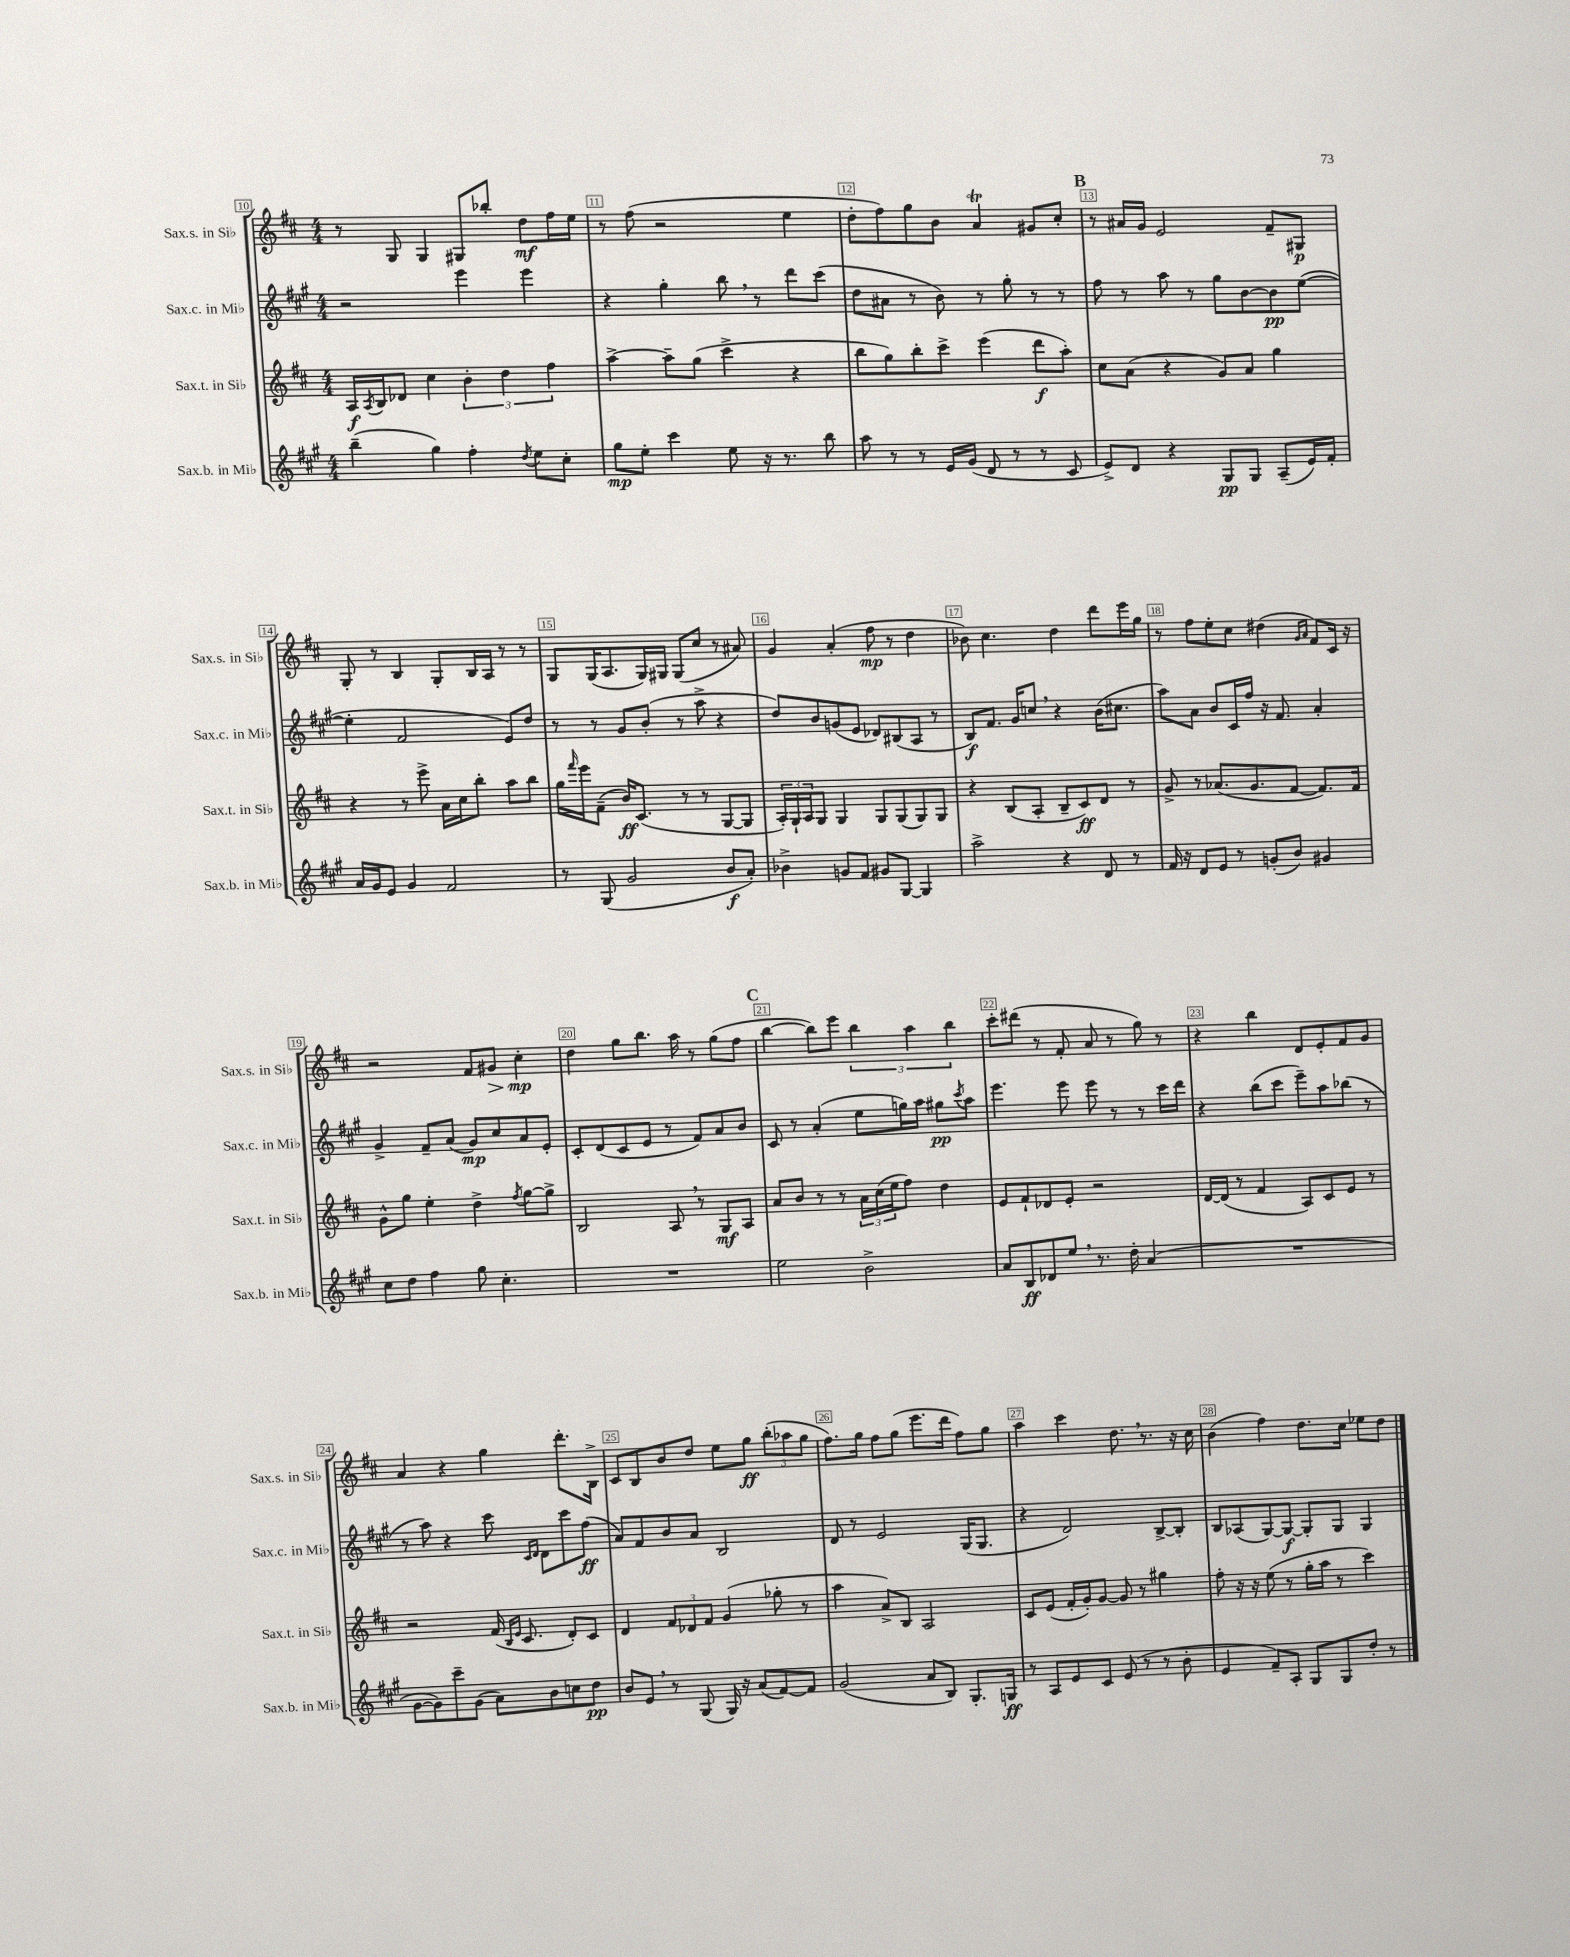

**kern	**kern	**kern	**kern
*staff4	*staff3	*staff2	*staff1
*clefG2	*clefG2	*clefG2	*clefG2
*k[f#c#g#]	*k[f#c#]	*k[f#c#g#]	*k[f#c#]
*M4/4	*M4/4	*M4/4	*M4/4
(4bb~	16A	2r	8r
.	8qA	.	.
.	16B	.	.
.	8d-	.	8G
4gg#)	4cc#	.	4G
4ff#'	6b'	4eee	8G#
.	.	.	8bb-'
.	6dd	.	.
8qdd	.	.	.
8ee	.	4eee	8dd
.	6ff#	.	.
8cc#'	.	.	16ff#
.	.	.	16ee
=	=	=	=
8gg#	[4aa^	4r	8r
8ee'	.	.	(8ff#
4ccc#	8aa~]	4gg#'	2r
.	(8gg	.	.
8ee	4ccc#^	8bb	.
16r	.	8r	.
8.r	.	.	.
.	4r	8ddd	4ee
8bb	.	(8ccc#	.
=	=	=	=
8aa	8bb	8dd	8dd'
8r	8gg)	8a#	8ff#)
8r	8bb'	8r	8gg
16e	8ccc#^	8b)	8b
(16g#	.	.	.
8d	(4eee	8r	4a
8r	.	8gg#'	.
8r	8ddd	8r	8g#
8c#	8aa')	8r	8cc#'
=	=	=	=
8e^)	8cc#	8ff#	8r
8d	(8a	8r	16a#
.	.	.	16g
4r	4r	8aa	2e
.	.	8r	.
8G#	8g)	8gg#	.
8G#	8a	[8b	.
(8A~	4gg	8b]	8f#~
16e)	.	([8ee	8G#
16f#'	.	.	.
=	=	=	=
16a	4r	4ee']	8G'
16g#	.	.	.
8e	.	.	8r
4g#	8r	2f#	4B
.	8eee^	.	.
2f#	16a	.	8G'
.	16cc#	.	.
.	8bb'	.	16B
.	.	.	16A
.	8aa	8e)	8r
.	8bb	8dd	8r
=	=	=	=
8r	16gg	8r	8G
.	16qqfff#	.	.
.	16eee	.	.
(8G#	(8f#~	8r	(16G
.	.	.	8.A
2g#	16b)	8g#	.
.	(8.c#	.	.
.	.	(8b'	16G)
.	.	.	16G#
.	8r	8r	(8G#
.	8r	8aa^	8cc#
8b	[8G	4r	8r
8a')	8G]	.	8a#)
=	=	=	=
4b-^	24A')	8dd)	4g
.	24G`	.	.
.	24A	.	.
.	8G	8b	.
8g	4G	(8g	(4a'
8f#	.	8e	.
8g#	8G	8d-)	8ff#
[8G#	(8G	(8B#	8r
4G#]	8G)	8A	4dd
.	8G	8r	.
=	=	=	=
2aa^	4r	8B)	8b-)
.	.	8.f#	4.cc#
.	(8B	.	.
.	.	16g#	.
.	8A'	8cc	.
4r	8B~	4r	4dd
.	8c#)	.	.
8d	8d	(16b	8ddd
.	.	8.cc#	.
8r	8r	.	16eee
.	.	.	16gg
=	=	=	=
16f#	8g^	8aa)	8r
16r	.	.	.
8d	8r	8a	8ff#
8e	(8.a-	8b	8ee'
8r	.	16c#	8cc#
.	8.g	16ff#	.
(8g'	.	16r	(4dd#
.	.	8.f#	.
8b)	[8f#	.	.
.	.	.	16qqg
.	.	.	16qqa
4g#	8.f#])	4a'	8f#)
.	.	.	16c#
.	16f#	.	16r
=	=	=	=
8cc#	8g^^	4g#^	2r
8dd	8gg	.	.
4ff#	4ee'	8f#~	.
.	.	(8a	.
8gg#	4dd^	8g#)	8f#
4.cc#'	.	8cc#	8g#
.	8qff#	.	.
.	[8gg	8a	4cc#'
.	8gg^]	8e'	.
=	=	=	=
1r	2B	8c#'	4dd
.	.	(8d	.
.	.	8c#	8gg
.	.	8e	8.bb
.	8A	8r	.
.	.	.	16aa
.	8r	8f#)	8r
.	8G	8a	(8gg
.	8A	8b	8ff#
=	=	=	=
2ee	8a	8c#	[4bb
.	8b	8r	.
.	8r	(4a'	8bb])
.	8r	.	8eee
2b^	24a	8ee	6bb
.	(24cc#	.	.
.	24ee	.	.
.	8ff#)	16gg)	.
.	.	.	6aa
.	.	16aa	.
.	4dd	8gg#	.
.	.	.	6bb
.	.	8qccc#	.
.	.	8aa	.
=	=	=	=
8a	8e	4.eee	8ccc#'
8B	8f#`	.	(8ddd#
8d-	8d-	.	8r
8ee	8e'	8eee	8f#'
8.r	2r	8eee	8a
.	.	8r	8r
16dd'	.	.	.
(4a	.	8r	8gg)
.	.	16ccc#	8r
.	.	16ddd	.
=	=	=	=
1r	[16d	4r	4r
.	(16d]	.	.
.	8r	.	.
.	4f#	(8bb	4bb
.	.	8ccc#	.
.	8A)	8eee~)	8d
.	8c#	8aa	8e'
.	8e	(8bb-	8f#
.	8r	8r	8g
=	=	=	=
[8g#	2r	8r	4a
8g#])	.	8aa)	.
8ccc#~	.	4r	4r
(8g#	.	.	.
8a)	(16f#	8ccc#	4gg
.	16qqB	.	.
.	16qqe	.	.
.	8.c#	.	.
.	.	16qqc#	.
.	.	16qqd	.
8b	.	8d	.
8cc	8d')	8ccc#	8.ddd'
8dd	8c#	(8ff#	.
.	.	.	16B^
=	=	=	=
8b	4d	8a)	8c#
8e	.	8f#	8B
8r	12f#	8b	8b
.	12d-	.	.
(8G#	.	8a	8dd
.	12f#	.	.
16G#)	(4g	2B	8ee
16r	.	.	.
(8a	.	.	8gg
[8f#)	8gg-'	.	(12bb'
.	.	.	12aa-
8f#]	8r	.	.
.	.	.	12gg
=	=	=	=
(2g#	4aa	8d	8.ff#)
.	.	8r	.
.	.	.	16gg
.	8a^)	2e	8ff#
.	8B	.	(8gg
8a	2A	.	8.eee
8B)	.	.	.
.	.	.	16ddd
8.G#'	.	(16G#	8ff#)
.	.	8.G#	.
.	.	.	8gg
16G	.	.	.
=	=	=	=
8r	8c#	4r	4aa
8A	(8e	.	.
8e	16f#'	2d)	4ccc#
.	16g')	.	.
8c#	[8g	.	.
(8e	8g]	.	8.dd
8r	8r	.	.
.	.	.	8.r
8r	4gg#	[8B^	.
8b'	.	8B']	16r
.	.	.	16cc#
=	=	=	=
4e	8ff#'	8B	(4b
.	16r	(8A-	.
.	16r	.	.
8f#~)	(8ee	[8G#)	4ff#)
8A'	8r	8G#_	.
8G#	16gg'	8G#']	8.dd
.	16aa	.	.
8G#	8r	8G#	.
.	.	.	16cc#
8dd'	4ccc#)	4G#	8ee-
8r	.	.	8dd
==	==	==	==
*-	*-	*-	*-
